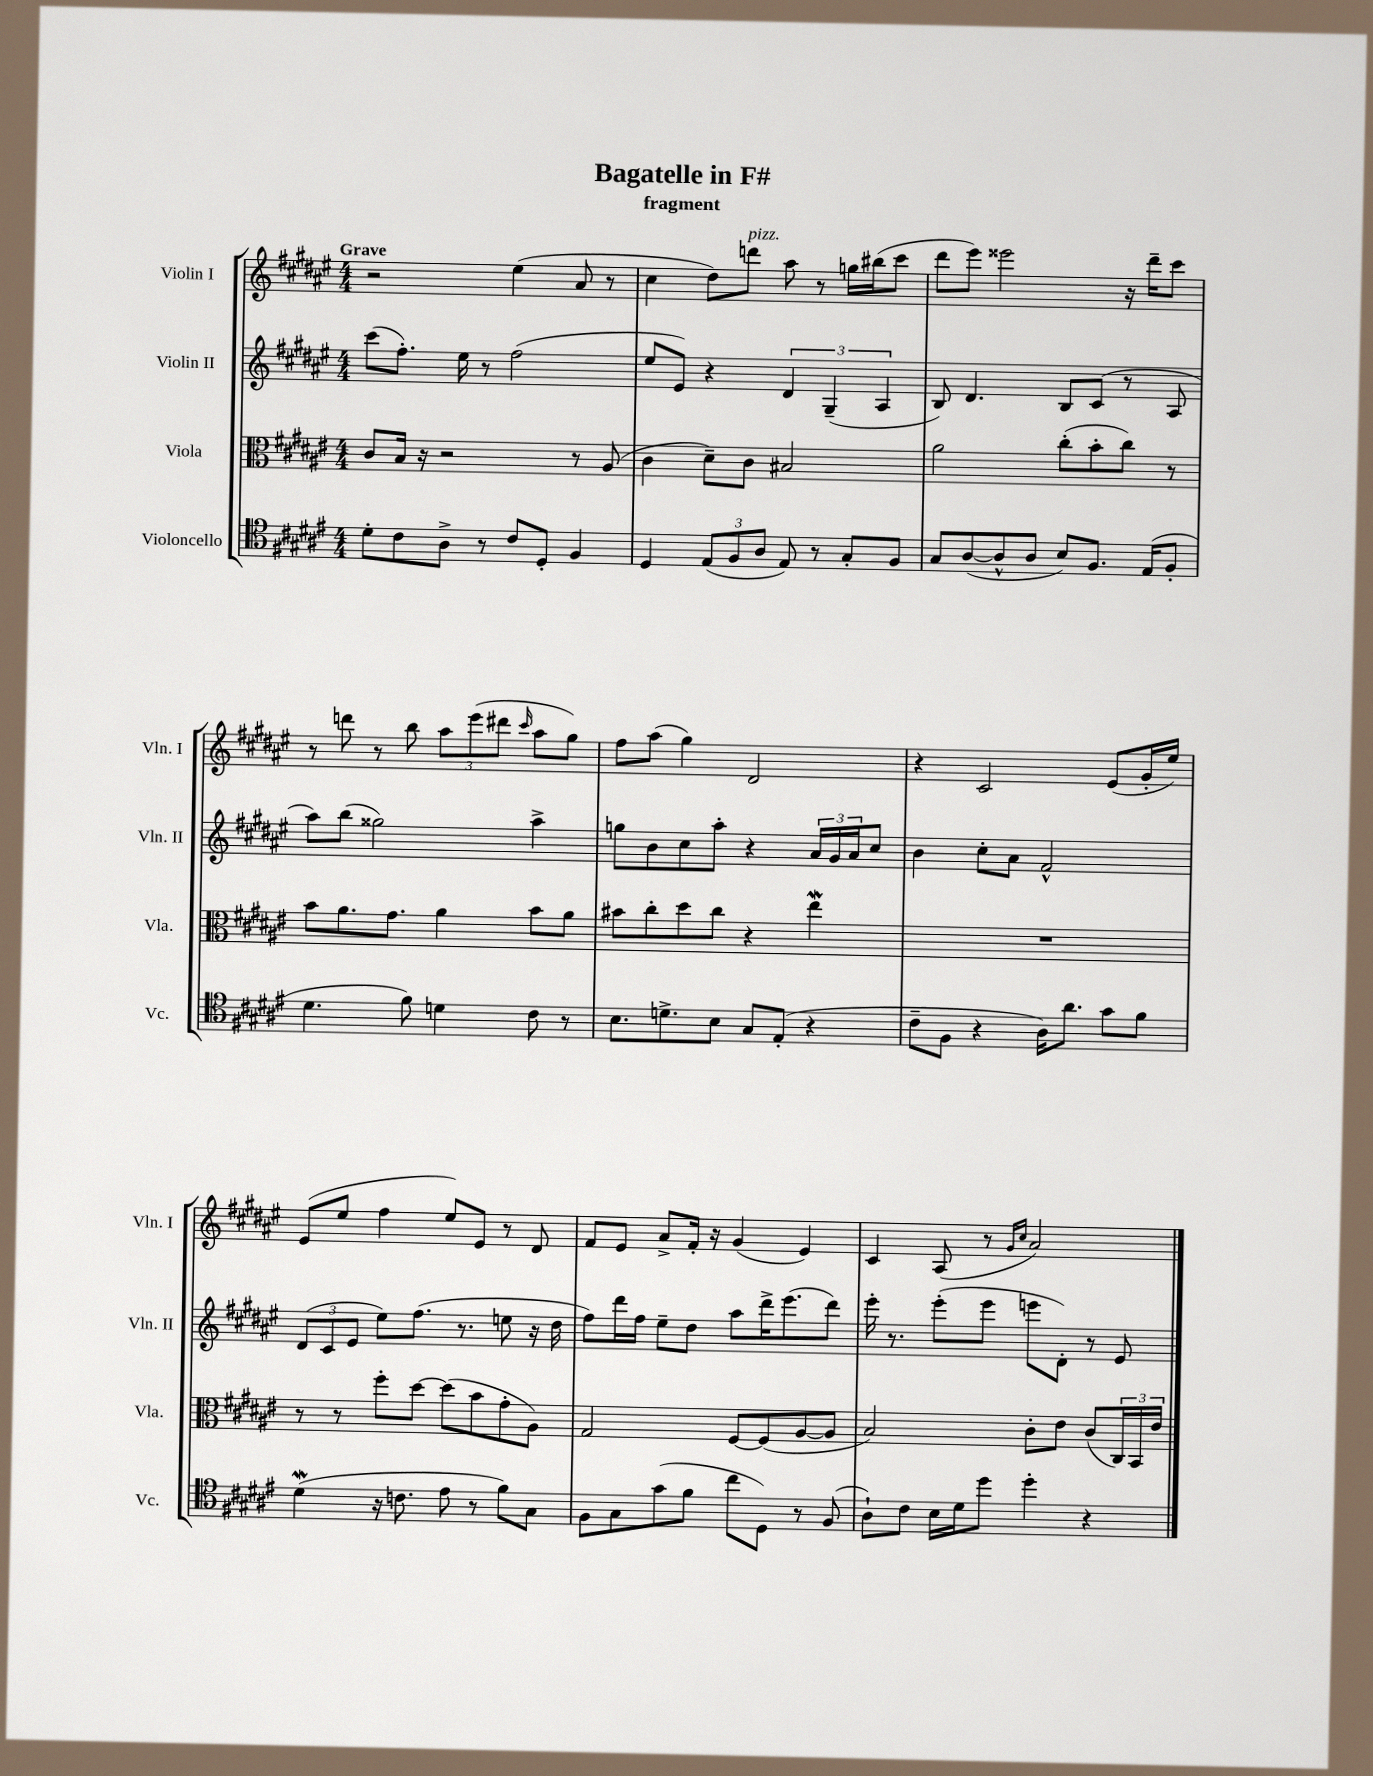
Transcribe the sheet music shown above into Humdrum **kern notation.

**kern	**kern	**kern	**kern
*staff4	*staff3	*staff2	*staff1
*clefC4	*clefC3	*clefG2	*clefG2
*k[f#c#g#d#a#e#]	*k[f#c#g#d#a#e#]	*k[f#c#g#d#a#e#]	*k[f#c#g#d#a#e#]
*M4/4	*M4/4	*M4/4	*M4/4
8d#'\L	8c#/L	(8ccc#\L	2r
8c#\	16B/Jk	8.ff#'\J)	.
.	16r	.	.
8A#^\J	2r	.	.
.	.	16ee#\	.
8r	.	8r	.
8c#/L	.	(2ff#\	(4ee#\
8D#'/J	.	.	.
4F#/	8r	.	8a#/
.	(8A#/	.	8r
=	=	=	=
4D#/	4c#\	8ee#/L	4cc#\
.	.	8e#/J)	.
(12E#/L	8d#~\L)	4r	8dd#\L)
12F#/	.	.	.
.	8c#\J	.	8ddd\J
12A#/J	.	.	.
8E#/)	2B#/	6d#/	8aa#\
8r	.	.	8r
.	.	(6G#~/	.
8G#'/L	.	.	16gg\LL
.	.	.	(16bb#\J
.	.	6A#/	.
8F#/J	.	.	8ccc#\J
=	=	=	=
8G#/L	2a#\	8B/)	8ddd#\L
([8A#/	.	4.d#/	8eee#\J)
8A#^^/]	.	.	2eee##\
8A#/J	.	.	.
8B/L)	(8cc#'\L	8B/L	.
8.F#/J	8b'\	(8c#/J	.
.	8cc#\J)	8r	16r
(16E#/LK	.	.	16ddd#~\LK
8F#'/J	8r	8A#/	8ccc#\J
=	=	=	=
4.d#\	8b\L	8aa#\L)	8r
.	8.a#\	(8bb\J	8ddd\
.	.	2gg##\)	8r
.	8.g#\J	.	.
8f#\)	.	.	8bb\
4d\	4a#\	.	12aa#\L
.	.	.	(12eee#\
.	.	.	12ddd#\J
.	.	.	16qqccc#/
8c#\	8b\L	4aa#^\	8aa#\L
8r	8a#\J	.	8gg#\J)
=	=	=	=
8.B\L	8b#\L	8gg\L	8ff#\L
.	8cc#'\	8b\	(8aa#\J
8.d^\	.	.	.
.	8dd#\	8cc#\	4gg#\)
8B\J	8cc#\J	8aa#'\J	.
8G#/L	4r	4r	2d#/
(8E#'/J	.	.	.
4r	4ee#\	24a#/LL	.
.	.	24g#/	.
.	.	24a#/J	.
.	.	8cc#/J	.
=	=	=	=
8c#~\L	1r	4b\	4r
8F#\J	.	.	.
4r	.	8cc#'\L	2c#/
.	.	8a#\J	.
16A#\LK)	.	2f#^^/	.
8.a#\J	.	.	.
8g#\L	.	.	(8e#/L
8f#\J	.	.	16g#'/L
.	.	.	16ee#/JJ)
=	=	=	=
(4d#\	8r	(12d#/L	(8e#/L
.	.	12c#/	.
.	8r	.	8ee#/J
.	.	12e#/J	.
16r	8ff#'\L	8ee#\L)	4ff#\
8.c\	.	.	.
.	[8dd#\J	(8.ff#\J	.
8e#\	(8dd#\]L	.	8ee#/L)
.	.	8.r	.
8r	8b\	.	8e#/J
8f#\L)	8g#'\	8ee\	8r
8G#\J	8A#\J)	16r	8d#/
.	.	16dd#\	.
=	=	=	=
8F#\L	2G#/	8ff#\L)	8f#/L
8G#\	.	16ddd#\L	8e#/J
.	.	16ff#\JJ	.
(8g#\	.	8ee#~\L	8a#^/L
8f#\J	.	8dd#\J	16f#'/Jk
.	.	.	16r
8cc#\L	[8F#/L	8aa#\L	(4g#/
8D#\J)	(8F#/]	16ddd#^\K	.
.	.	(8.eee#\	.
8r	[8A#/	.	4e#/)
(8F#/	8A#/]J	8ddd#\J)	.
=	=	=	=
8A#`\L)	2B/)	16eee#'\	4c#/
.	.	8.r	.
8c#\J	.	.	.
16B\LL	.	(8eee#'\L	(8A#/
16d#\J	.	.	.
8dd#\J	.	8eee#\J	8r
.	.	.	16qqg#/LL
.	.	.	16qqcc#/JJ
4dd#'\	8c#'\L	8eee\L	2a#/)
.	8e#\J	8d#'\J)	.
4r	(8c#/L	8r	.
.	24C#/L)	8e#/	.
.	24BB/	.	.
.	24e#/JJ	.	.
==	==	==	==
*-	*-	*-	*-
